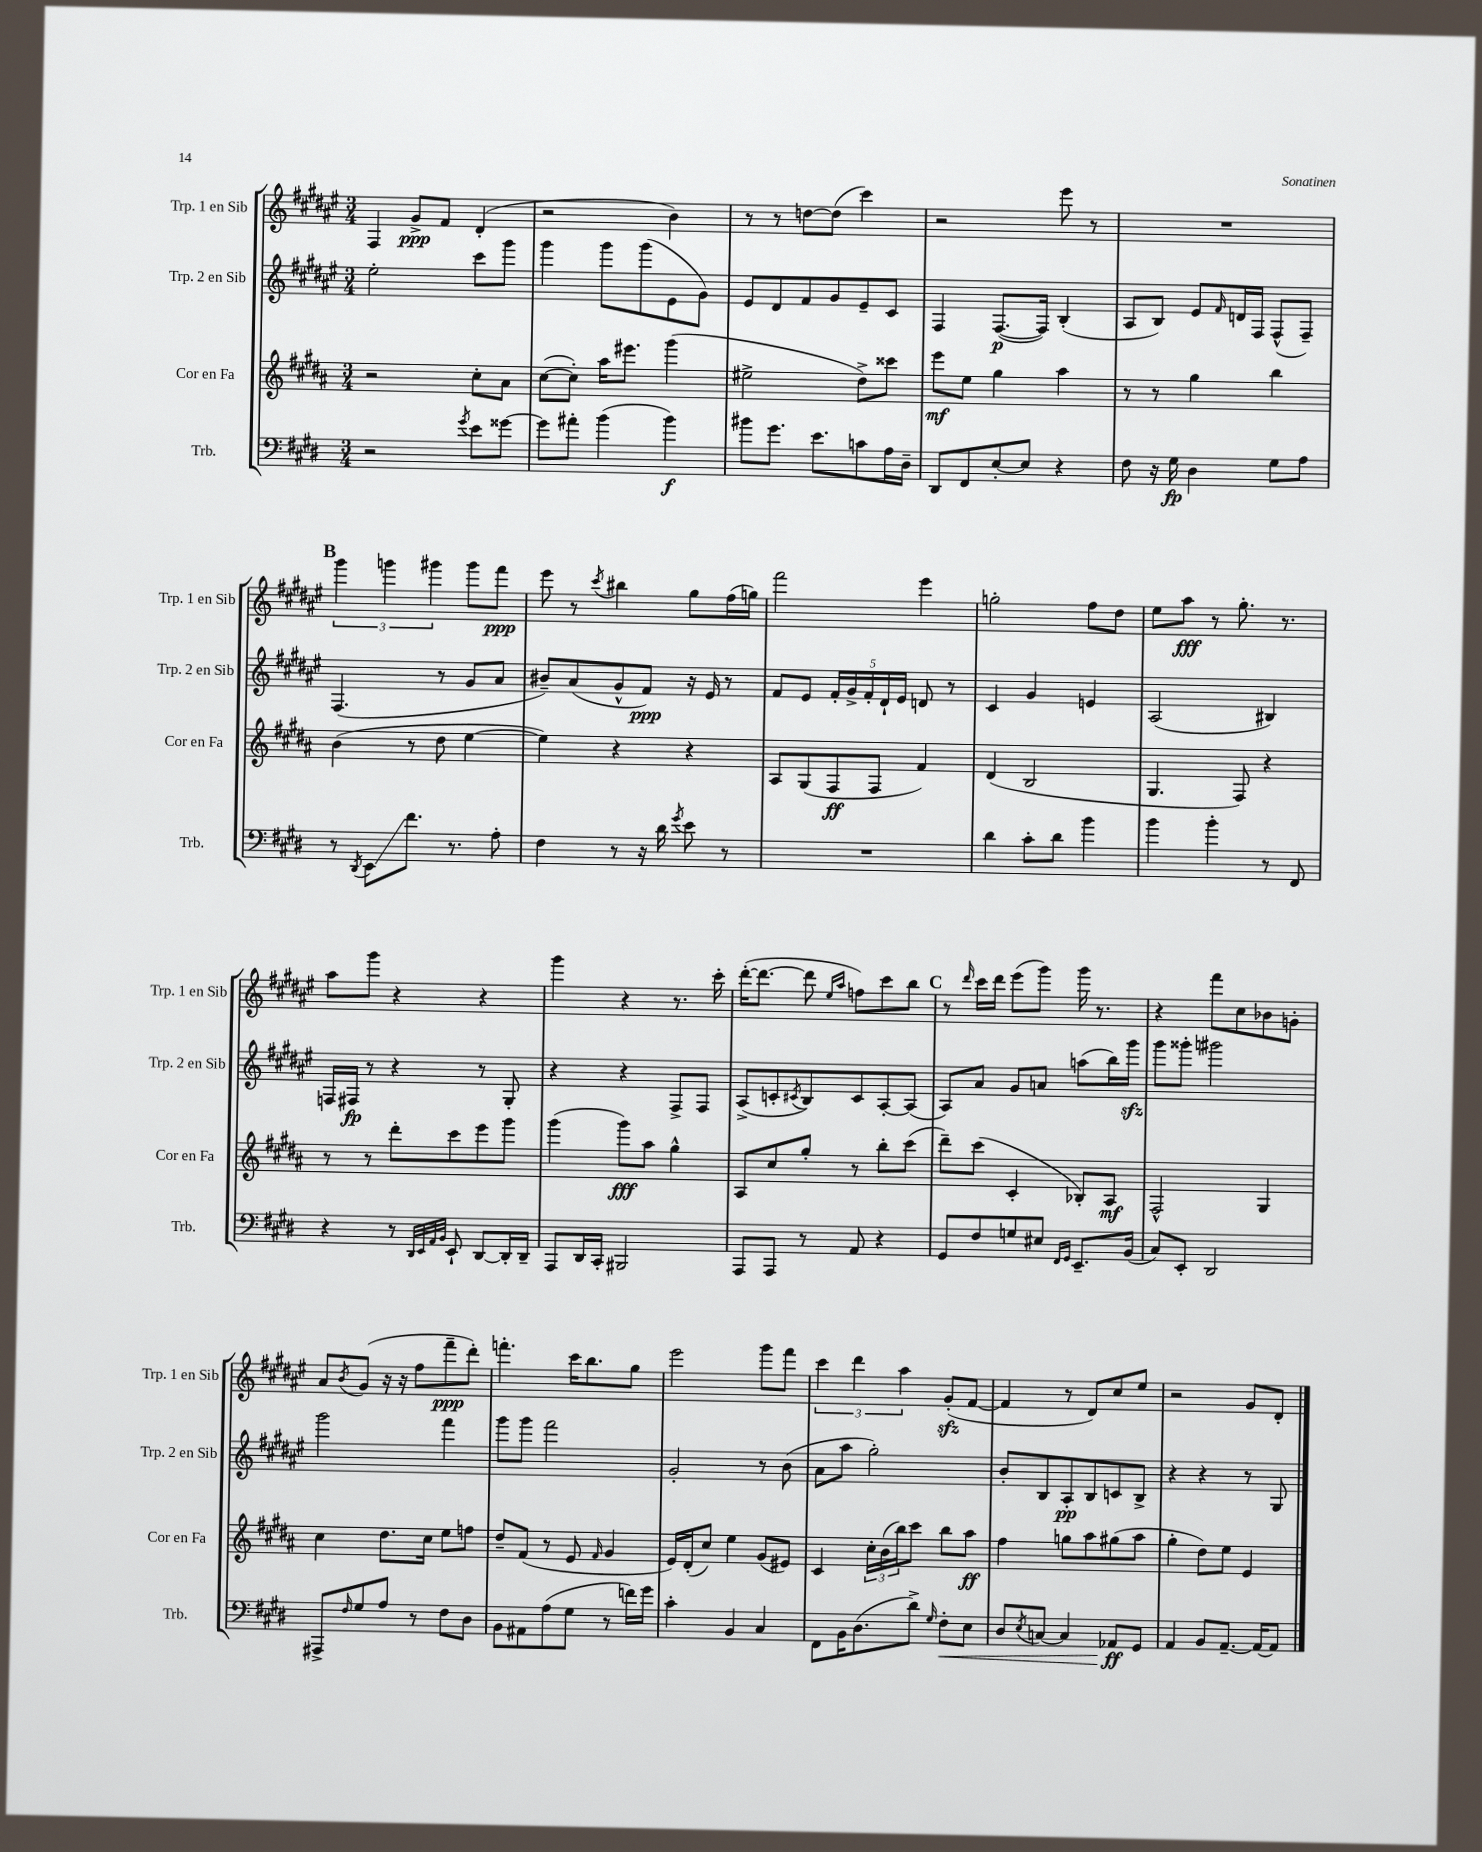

**kern	**kern	**kern	**kern
*staff4	*staff3	*staff2	*staff1
*clefF4	*clefG2	*clefG2	*clefG2
*k[f#c#g#d#]	*k[f#c#g#d#a#]	*k[f#c#g#d#a#e#]	*k[f#c#g#d#a#e#]
*M3/4	*M3/4	*M3/4	*M3/4
2r	2r	2ee#'	4F#
.	.	.	8g#^
.	.	.	8f#
8qg#	.	.	.
8e	8cc#'	8ccc#	(4d#'
[8g##	8a#	8ggg#	.
=	=	=	=
8g##]	([8cc#	4ggg#	2r
8a#'	8cc#'])	.	.
(4b	16aa#	8ggg#	.
.	8.eee#	.	.
.	.	(8ggg#	.
4b)	(4ggg#	8e#	4b)
.	.	8g#)	.
=	=	=	=
8b#	2ee#^	8e#	8r
8.g#	.	8d#	8r
.	.	8f#	[8dd
8.e	.	.	.
.	.	8g#	(8dd]
8c	8dd#^)	8e#~	4ccc#)
16A	8ccc##	8c#	.
16D#~	.	.	.
=	=	=	=
8DD#	8eee	4F#	2r
8FF#	8ee	.	.
[8E'	4gg#	([8.F#	.
8E]	.	.	.
.	.	16F#])	.
4r	4aa#	(4B'	8eee#
.	.	.	8r
=	=	=	=
8F#	8r	8A#	2.r
16r	8r	8B)	.
16G#	.	.	.
4D#	4gg#	8e#	.
.	.	16qqf#	.
.	.	16d	.
.	.	16F#	.
8G#	4bb	(8F#^^	.
8A	.	8F#~)	.
=	=	=	=
8r	(4b	(4.F#	6ggg#
8qDD#	.	.	.
8EE	.	.	.
.	.	.	6ggg
8.f#	8r	.	.
.	.	.	6ggg#
.	8dd#	8r	.
8.r	.	.	.
.	[4ee	8g#	8ggg#
8A'	.	8a#	8fff#
=	=	=	=
4F#	4ee])	8b#~)	8eee#
.	.	(8a#	8r
.	.	.	8qccc#
8r	4r	8g#^^	4bb#
16r	.	8f#)	.
16d#	.	.	.
8qg#	.	.	.
8e	4r	16r	8gg#
.	.	16e#	.
8r	.	8r	(16ff#
.	.	.	16gg)
=	=	=	=
2.r	8A#	8f#	2fff#
.	(8G#	8e#	.
.	8F#	20f#'	.
.	.	20g#^	.
.	.	20f#'	.
.	8F#	.	.
.	.	20d#`	.
.	.	20e#	.
.	4f#)	8d	4eee#
.	.	8r	.
=	=	=	=
4d#	(4d#	4c#	2gg'
8c#'	2B	4g#	.
8d#	.	.	.
4b	.	4e	8ff#
.	.	.	8dd#
=	=	=	=
4b	4.G#	(2A#	8ee#
.	.	.	8aa#
4b'	.	.	8r
.	8F#)	.	8.gg#'
8r	4r	4B#)	.
.	.	.	8.r
8FF#	.	.	.
=	=	=	=
4r	8r	16F	8aa#
.	.	16F#	.
.	8r	8r	8ggg#
8r	8ddd#'	4r	4r
32qqDD#	.	.	.
32qqEE	.	.	.
32qqAA	.	.	.
32qqBB	.	.	.
8EE`	8ccc#	.	.
[8DD#	8eee	8r	4r
16DD#']	8ggg#	8G#'	.
16DD#~	.	.	.
=	=	=	=
8AAA	(4ggg#	4r	4ggg#
16DD#	.	.	.
16CC#'	.	.	.
2BBB#	8ggg#)	4r	4r
.	8aa#	.	.
.	4gg#^^	8F#^	8.r
.	.	8F#	.
.	.	.	16ccc#'
=	=	=	=
8AAA	8A#	(8A#^	([16ddd#'
.	.	.	8.ddd#_
8AAA	8cc#	8c'	.
.	.	8qc#	.
8r	8gg#'	8B)	8ddd#]
.	.	.	16qqee#
.	.	.	16qqaa#
8AA	8r	8c#	8ff)
4r	8bb'	[8A#'	8ccc#
.	(8ccc#	(8A#]	8bb
=	=	=	=
8GG#	8ddd#~)	8A#)	8r
.	.	.	16qqddd#
8F#	(8ccc#	8a#	16ccc#
.	.	.	16ddd#
8G	4c#'	8g#	(8eee#
8E#	.	8a	8ggg#)
16qqFF#	.	.	.
16qqGG#	.	.	.
8.EE~	8B-')	(8aa	16ggg#
.	.	.	8.r
.	8A#	16bb)	.
(16BB	.	16ggg#	.
=	=	=	=
8C#)	2F#^^	8ggg#	4r
8EE'	.	8ggg##'	.
2DD#	.	2ggg#	8fff#
.	.	.	8cc#
.	4G#	.	8b-
.	.	.	8g'
=	=	=	=
8AAA#^	4cc#	2ggg#	8a#
16qqF#	.	.	8qb
8G#	.	.	(8g#
8A	8.dd#	.	16r
.	.	.	16r
8r	.	.	8ff#
.	16cc#	.	.
8F#	8ee	4fff#	8fff#~
8D#	8ff	.	8ddd#')
=	=	=	=
8BB	8dd#~	8ggg#	4.fff'
8AA#	(8f#	8ggg#	.
(8A	8r	2fff#	.
8G#	8e	.	16ccc#
.	.	.	8.bb
.	16qqf#	.	.
8r	4g#	.	.
16f)	.	.	8gg#
16g#	.	.	.
=	=	=	=
4c#'	16e)	2g#'	2eee#
.	(16d#'	.	.
.	8cc#)	.	.
4BB	4ee	.	.
4C#	(8g#	8r	8ggg#
.	8e#)	(8b	8fff#
=	=	=	=
8FF#	4c#	8a#	6ccc#
16BB	.	8aa#	.
.	.	.	6ddd#
(8.D#	.	.	.
.	24cc#'	2gg#')	.
.	(24b	.	.
.	24bb)	.	6aa#
8d#^)	8ccc#	.	.
16qqG#	.	.	.
8F#'	8bb	.	(8g#'
8E	8aa#	.	[8f#
=	=	=	=
8D#	4ff#	8b'	4f#]
8qE	.	.	.
[8C	.	8B	.
4C]	8gg	8A#'	8r
.	8aa#	8B	8d#)
8AA-	(8gg#	8c	8cc#
8GG#	8aa#	8B^	8ee#
=	=	=	=
4AA	4gg#'	4r	2r
8BB	8dd#)	4r	.
[8.AA~	8ee	.	.
.	4e	8r	8g#
16AA_	.	.	.
8AA]	.	8G#	8d#'
==	==	==	==
*-	*-	*-	*-
